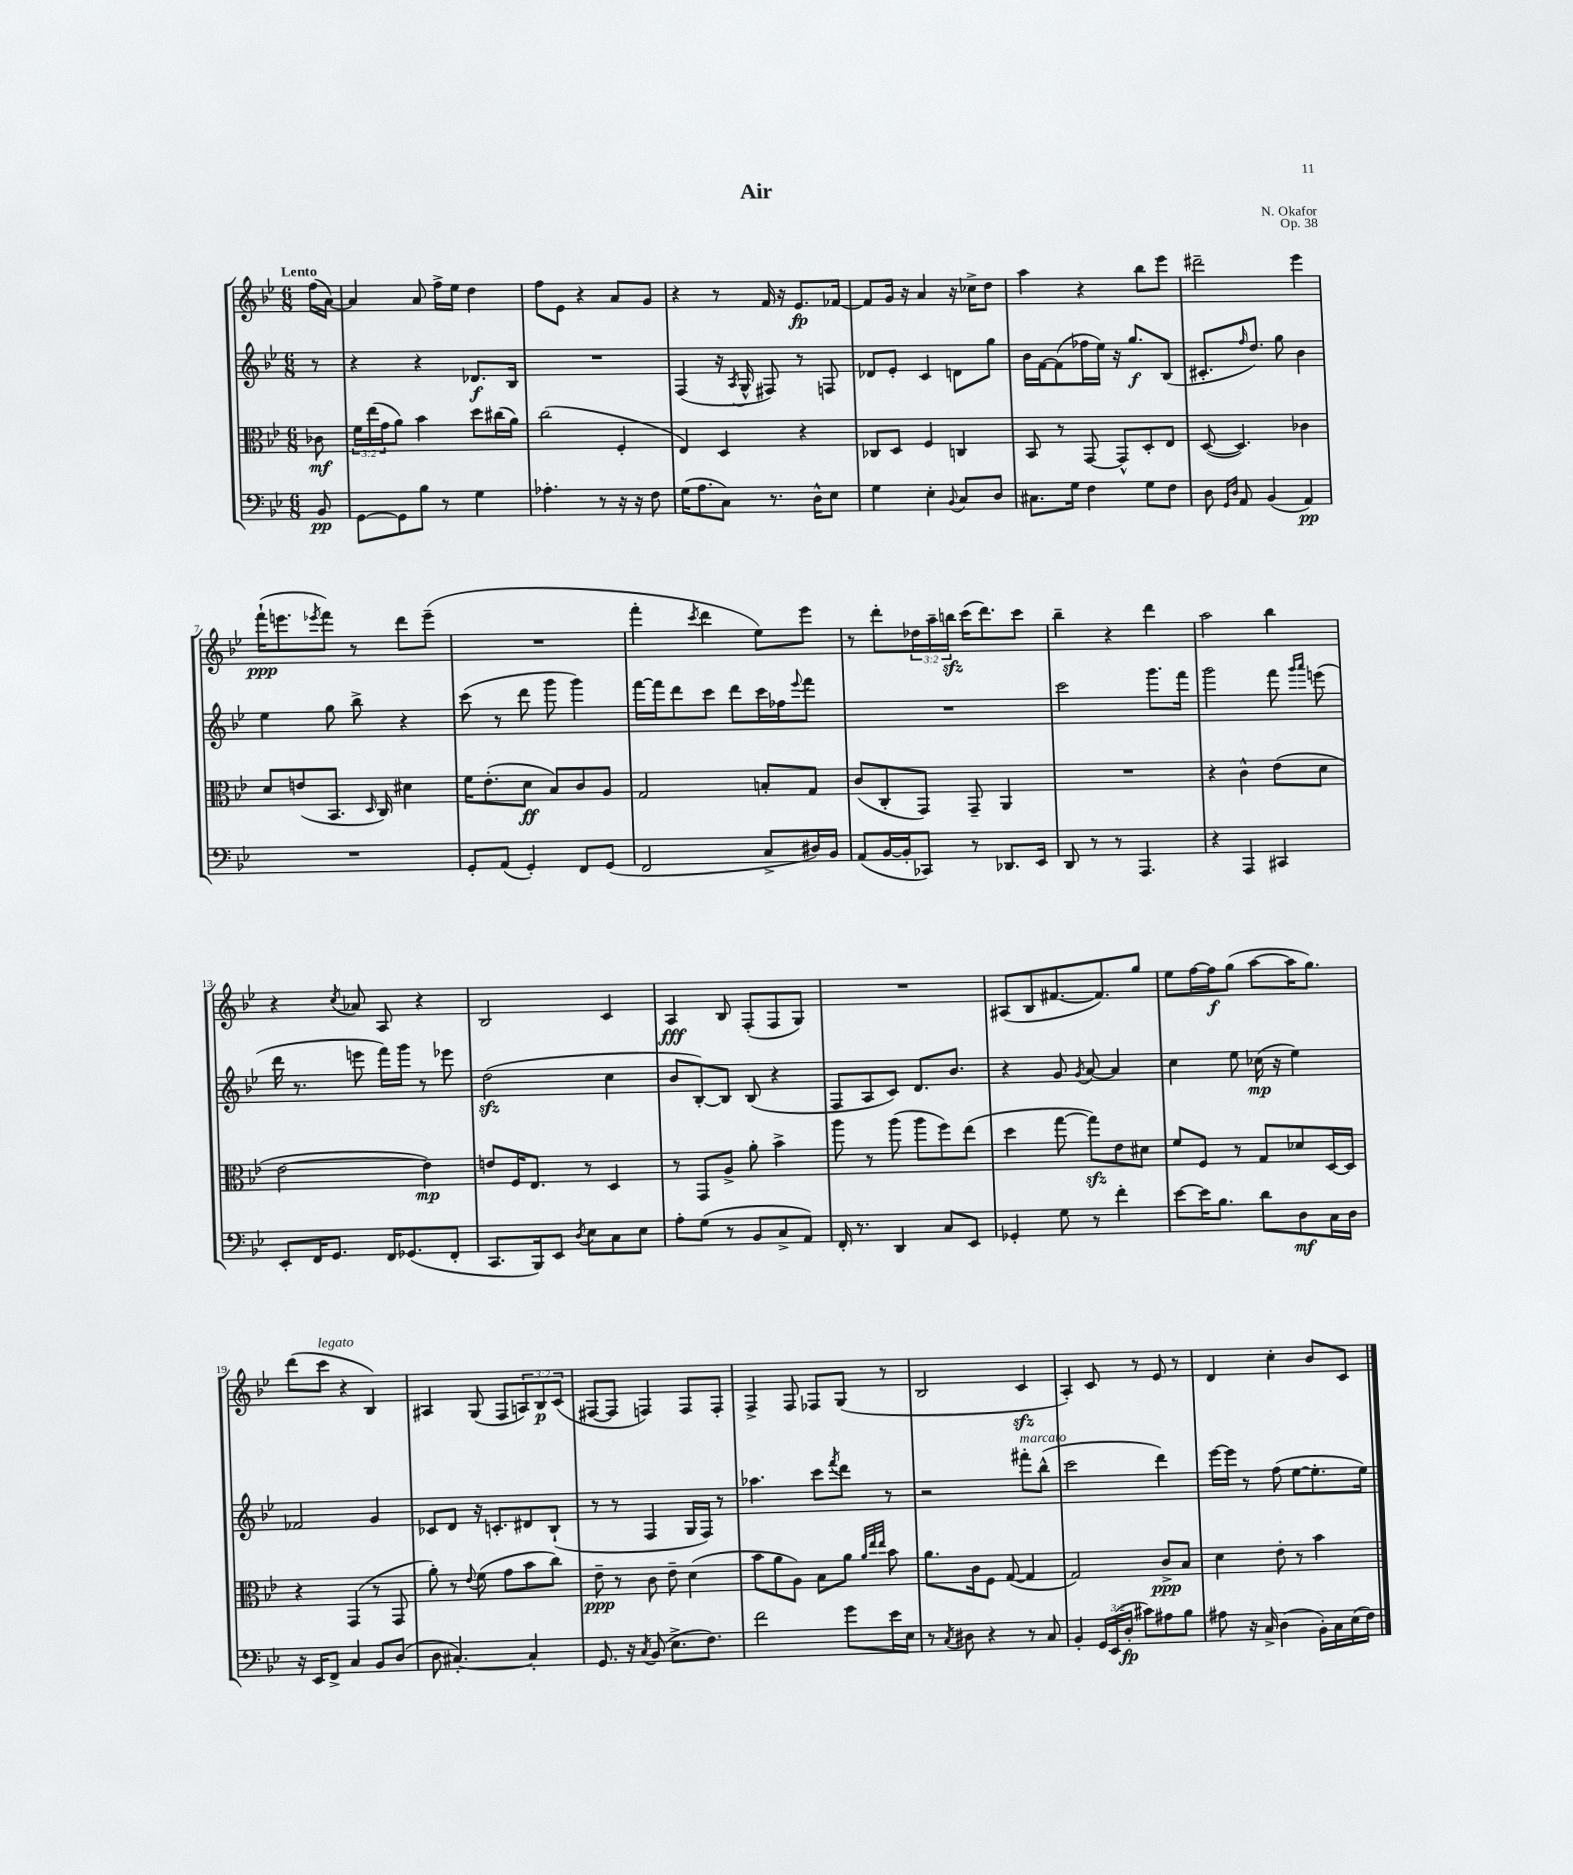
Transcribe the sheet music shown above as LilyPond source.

\header { title = "Air" composer = "N. Okafor" opus = "Op. 38" }
<<
\new StaffGroup <<
\new Staff = "s0" {
    \clef treble \key bes \major \numericTimeSignature \time 6/8 \override Staff.TupletNumber.text = #tuplet-number::calc-fraction-text \partial 8 \tempo "Lento"
    f''16( a'16~) |
    a'4 a'8 f''16-> ees''16 d''4 |
    f''8 ees'8 r4 a'8 g'8 |
    r4 r8 f'16 r16 ees'8.\fp fes'16~ |
    fes'8 g'16 r16 a'4 r16 ces''16-> d''8 |
    a''4 r4 bes''8 ees'''8 |
    dis'''2-- ees'''4 |
    f'''16-!\ppp( e'''8. \acciaccatura { ees'''8 } f'''8) r8 d'''8 ees'''8--( |
    R2. |
    f'''4-. \acciaccatura { c'''8 } d'''4 ees''8) ees'''8 |
    r8 d'''8-. \tuplet 3/2 { des''16 a''16-- b''16\sfz } c'''16( d'''8.) c'''8 |
    bes''4-- r4 d'''4 |
    a''2 bes''4 |
    r4 \acciaccatura { c''8 } aes'8 a8 r4 |
    bes2 c'4 |
    a4\fff bes8 f8-.( f8 g8) |
    R2. |
    ais8( bes8 fis'8.~ fis'8.) g''8 |
    ees''8 f''16~ f''16\f g''8( a''8~ a''16 g''8.) |
    d'''8( c'''8^\markup { \italic "legato" } r4 bes4) |
    ais4 g8( f8 \tuplet 3/2 { a8) bes8\p c'8( } |
    fis8~ fis8 f4) f8 f8-. |
    f4-> f8 fes8 g8( r8 |
    bes2 c'4\sfz |
    a4-.) c'8 r8 ees'8 r8 |
    d'4 c''4-. bes'8 c'8 \bar "|." |
}
\new Staff = "s1" {
    \clef treble \key bes \major \numericTimeSignature \time 6/8 \partial 8
    r8 |
    r4 r4 des'8.\f bes16 |
    R2. |
    f4( r16 \acciaccatura { a8 } g16-^ fis8) r8 f8 |
    des'8 ees'8-. c'4 d'8 g''8 |
    bes'16 f'16~ f'8( fes''16 ees''16) r16 g''8.\f bes8( |
    cis'8.-. \grace { f''16 } d''8.) g''8 bes'4 |
    ees''4 g''8 bes''8-> r4 |
    c'''8( r8 d'''8 g'''8 g'''4) |
    f'''16~ f'''16 d'''8 c'''8 d'''8 c'''16 fes''16 \appoggiatura { ees'''8 } f'''8 |
    R2. |
    c'''2 g'''8. f'''16 |
    g'''2 f'''8 \grace { g'''16 a'''16 } e'''8( |
    d'''16 r8. e'''8 f'''16) g'''16 r8 ees'''8 |
    d''2\sfz( c''4 |
    bes'8 bes8~-.) bes8 bes8( r4 |
    f8 a8 c'8) d'8. bes'8. |
    r4 g'8 \acciaccatura { g'8 } a'8~ a'4 |
    c''4 ees''8 ces''16\mp( r16 ees''4) |
    fes'2 g'4 |
    ces'8 d'8 r16 c'8.-. dis'8 bes8-!( |
    r8 r8 f4 g16 f16) r8 |
    aes''4. c'''8 \acciaccatura { f'''8 } d'''8 r8 |
    r2 fis'''8-.^\markup { \italic "marcato" } bes''8-^( |
    c'''2 d'''4) |
    ees'''16~ ees'''16 r8 f''8( ees''8~ ees''8.-. ees''16) \bar "|." |
}
\new Staff = "s2" {
    \clef alto \key bes \major \numericTimeSignature \time 6/8 \override Staff.TupletNumber.text = #tuplet-number::calc-fraction-text \partial 8
    ces'8\mf |
    \tuplet 3/2 { f'16 ees''16( g'16 } a'8) bes'4 d''8 cis''16( a'16) |
    c''2( f4-. |
    ees4) d4 r4 |
    ces8 d8 f4 c4 |
    bes,8 r8 g,8~ g,8-^ d8-. ees8 |
    d8~( d4.) ces'4 |
    d'8 e'8( bes,8. \grace { d16 } c16) dis'4 |
    f'16 ees'8.-.( d'8\ff bes8) c'8 a8 |
    g2 b8-. g8 |
    c'8( c8-. g,8) g,8-- a,4 |
    R2. |
    r4 c'4-^ ees'8( d'8 |
    ees'2~ ees'4\mp) |
    e'8 f16 ees8. r8 d4 |
    r8 g,8 a8-> a'8-. bes'4-> |
    a''8 r8 a''8( a''8 f''8) ees''8( |
    d''4 g''8~ g''8\sfz) ees'8 dis'8 |
    f'8 f8 r8 g8 des'8 d16~ d16 |
    r4 g,4( r8 g,8 |
    a'8-.) r8 \appoggiatura { ees'8 } f'8( g'8 bes'8 c''8) |
    ees'8--\ppp r8 c'8 ees'8-- d'4( |
    bes'8 a'8 a8) bes8 a'8 \grace { a'32 ees''32 ees''32 } bes'8 |
    a'8. c'16 f8 g8~( g4 |
    g2) c'8->\ppp bes8 |
    d'4 ees'8-. r8 bes'4 \bar "|." |
}
\new Staff = "s3" {
    \clef bass \key bes \major \numericTimeSignature \time 6/8 \override Staff.TupletNumber.text = #tuplet-number::calc-fraction-text \partial 8
    bes,8\pp |
    g,8~ g,8 bes8 r8 g4 |
    aes4.-. r8 r16 r16 f8 |
    g16( a8. c8) r8. d16-^ ees8 |
    g4 ees4-. \appoggiatura { bes,8 } c8 d8 |
    cis8. g16 f4 g8 f8 |
    d8 \grace { g,16 d16 } a,8 bes,4( a,4\pp) |
    R2. |
    g,8-. a,8( g,4-.) f,8 g,8( |
    f,2 c8-> dis16) bes,16 |
    a,8( bes,16~ bes,16-. ces,8) r8 des,8. ees,16 |
    d,8 r8 r8 a,,4. |
    r4 a,,4 cis,4 |
    ees,8-. f,16 g,8. f,16 ges,8.( f,8-. |
    c,8. bes,,16) ees,8 \acciaccatura { d8 } ees8 c8 ees8 |
    a8-. g8( r8 bes,8 c8-> a,8) |
    f,16-. r8. d,4 c8 ees,8 |
    ges,4-. g8 r8 f'4-. |
    ees'8~ ees'16 bes8. d'8 d8\mf c16 d16 |
    r16 ees,16 f,8-> c4 bes,8 d8( |
    d8 cis4.~-.) cis4-. |
    g,8. r16 \acciaccatura { c8 } bes,8( ees8.-> f8.) |
    f'2 g'8 ees'16 ees16 |
    r8 \acciaccatura { c8 } dis8 r4 r8 c8 |
    bes,4-. \tuplet 3/2 { g,16 ees,16( d16-.\fp } cis'8) ais8 bes8 |
    ais8 r16 c16-> d4( bes,16-.) c16 ees16( f16) \bar "|." |
}
>>
>>
